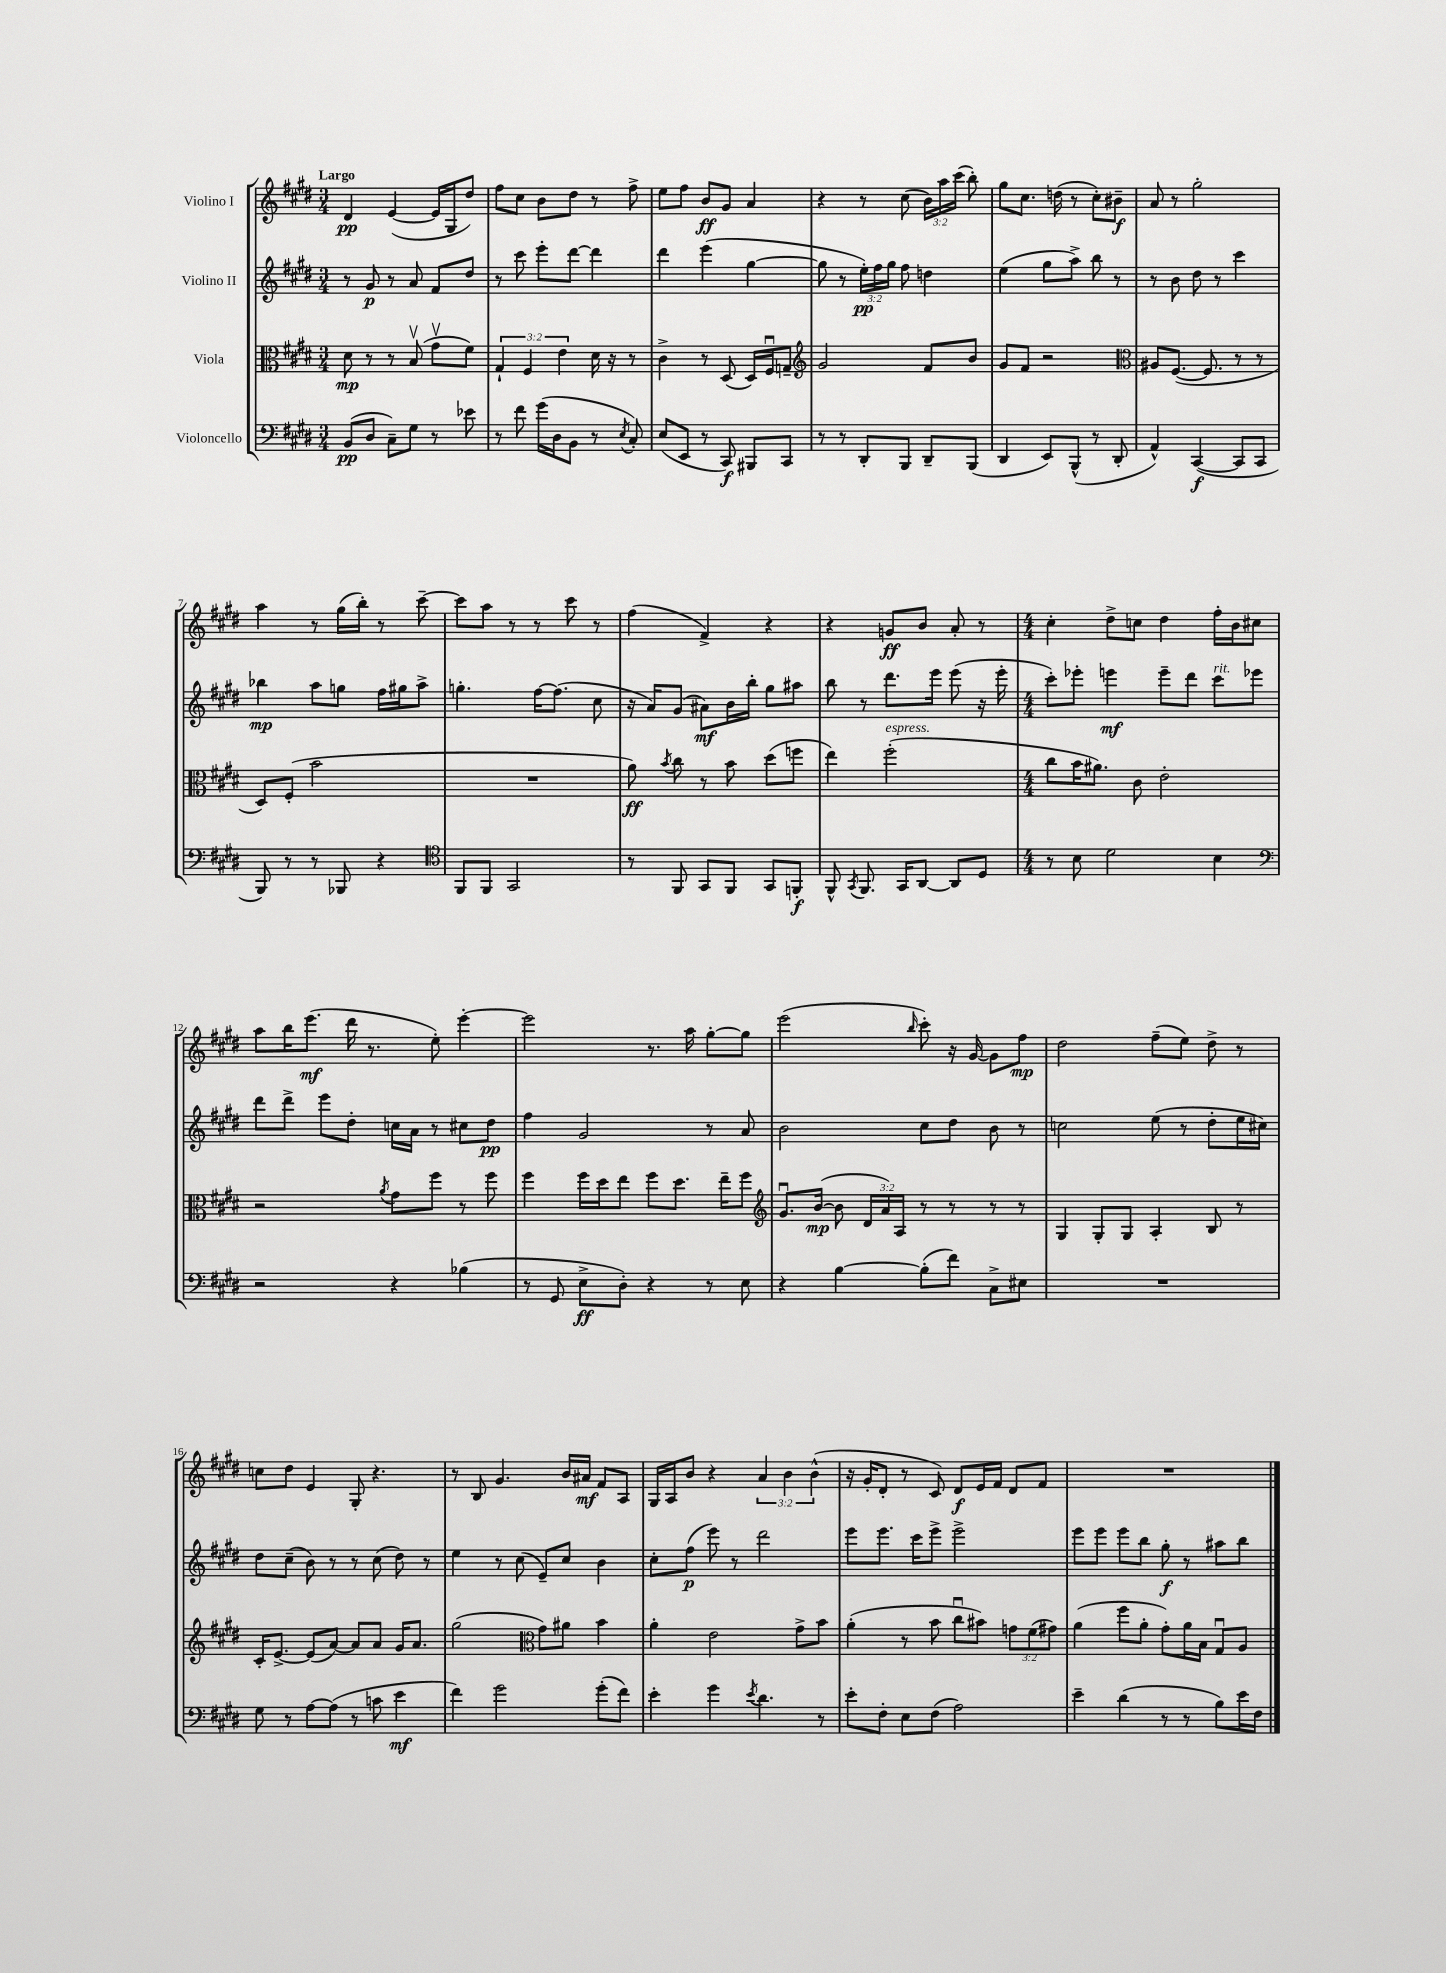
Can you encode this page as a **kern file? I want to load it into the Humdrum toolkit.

**kern	**dynam	**kern	**dynam	**kern	**dynam	**kern	**dynam
*part4	*part4	*part3	*part3	*part2	*part2	*part1	*part1
*staff4	*staff4	*staff3	*staff3	*staff2	*staff2	*staff1	*staff1
*I"Violoncello	*	*I"Viola	*	*I"Violino II	*	*I"Violino I	*
*clefF4	*	*clefC3	*	*clefG2	*	*clefG2	*
*k[f#c#g#d#]	*	*k[f#c#g#d#]	*	*k[f#c#g#d#]	*	*k[f#c#g#d#]	*
*M3/4	*	*M3/4	*	*M3/4	*	*M3/4	*
=1	=1	=1	=1	=1	=1	=1	=1
!	!	!	!	!	!	!LO:TX:a:B:t=Largo	!
(8BB/L	pp	8d#\	mp	8r	.	4d#/	pp
8D#/J	.	8r	.	8g#/	p	.	.
8C#~\L)	.	8r	.	8r	.	([4e/	.
8G#\J	.	(8Bv/	.	8a/	.	.	.
8r	.	8g#v\L	.	8f#/L	.	16e/LL]	.
.	.	.	.	.	.	16G#/J	.
8e-X\	.	8f#\J)	.	8dd#/J	.	8dd#/J)	.
=2	=2	=2	=2	=2	=2	=2	=2
8r	.	6G#`/	.	8r	.	8ff#\L	.
8f#\	.	.	.	8ccc#\	.	8cc#\J	.
.	.	6F#/	.	.	.	.	.
(16g#\LL	.	.	.	8eee'\L	.	8b\L	.
16D#\J	.	.	.	.	.	.	.
.	.	6e\	.	.	.	.	.
8BB\J	.	.	.	[8ddd#\J	.	8dd#\J	.
8r	.	16d#\	.	4ddd#\]	.	8r	.
.	.	16r	.	.	.	.	.
8qE/	.	.	.	.	.	.	.
8C#'/)	.	8r	.	.	.	8ff#^\	.
=3	=3	=3	=3	=3	=3	=3	=3
(8E/L	.	4c#^\	.	4ddd#\	.	8ee\L	.
8EE/J	.	.	.	.	.	8ff#\J	.
8r	.	8r	.	(4eee\	.	8b/L	ff
8CC#/)	f	(8D#/	.	.	.	8g#/J	.
8BBB#X/L	.	16D#/LL)	.	[4gg#\	.	4a/	.
.	.	16F#u/J	.	.	.	.	.
8CC#/J	.	8Gn~/J	.	.	.	.	.
=4	=4	=4	=4	=4	=4	=4	=4
*	*	*clefG2	*	*	*	*	*
8r	.	2g#/	.	8gg#\]	.	4r	.
8r	.	.	.	8r	.	.	.
8DD#'/L	.	.	.	24ee'\LL)	pp	8r	.
.	.	.	.	24ff#\	.	.	.
.	.	.	.	24gg#\JJ	.	.	.
8BBB/J	.	.	.	8ff#\	.	(8cc#\	.
8DD#~/L	.	8f#/L	.	4ddn\	.	24b\LL)	.
.	.	.	.	.	.	24aa\	.
.	.	.	.	.	.	(24ccc#\JJ	.
(8BBB/J	.	8b/J	.	.	.	8bb'\)	.
=5	=5	=5	=5	=5	=5	=5	=5
4DD#/	.	8g#/L	.	(4ee\	.	8gg#\L	.
.	.	8f#/J	.	.	.	8.cc#\J	.
8EE/L)	.	2r	.	8gg#\L	.	.	.
.	.	.	.	.	.	(16ddn\	.
(8BBB^^/J	.	.	.	8aa^\J)	.	8r	.
8r	.	.	.	8bb\	.	8cc#'\L)	.
8DD#'/	.	.	.	8r	.	8b#X~\J	f
=6	=6	=6	=6	=6	=6	=6	=6
*	*	*clefC3	*	*	*	*	*
4AA^^/)	.	8A#X/L	.	8r	.	8a/	.
.	.	([8.F#/J	.	8b\	.	8r	.
([4CC#/	f	.	.	8dd#\	.	2gg#'\	.
.	.	8.F#/]	.	.	.	.	.
.	.	.	.	8r	.	.	.
8CC#/L]	.	8r	.	4ccc#\	.	.	.
8CC#/J	.	8r	.	.	.	.	.
!!LO:LB:g=z
=7	=7	=7	=7	=7	=7	=7	=7
8BBB/)	.	8D#/L)	.	4bb-X\	mp	4aa\	.
8r	.	(8F#'/J	.	.	.	.	.
8r	.	2b\	.	8aa\L	.	8r	.
8BBB-X/	.	.	.	8ggn\J	.	(16gg#\LL	.
.	.	.	.	.	.	16bb'\JJ)	.
4r	.	.	.	16ff#\LL	.	8r	.
.	.	.	.	16gg#X\J	.	.	.
.	.	.	.	8aa^\J	.	[8ccc#~\	.
=8	=8	=8	=8	=8	=8	=8	=8
*clefC4	*	*	*	*	*	*	*
8FF#/L	.	2.r	.	4.ggn'\	.	8ccc#\L]	.
8FF#/J	.	.	.	.	.	8aa\J	.
2GG#/	.	.	.	.	.	8r	.
.	.	.	.	[16ff#\KL	.	8r	.
.	.	.	.	(8.ff#\J]	.	.	.
.	.	.	.	.	.	8ccc#\	.
.	.	.	.	8cc#\	.	8r	.
=9	=9	=9	=9	=9	=9	=9	=9
8r	.	8a\)	ff	16r	.	(4ff#\	.
.	.	.	.	16a/KL)	.	.	.
.	.	8qb/	.	.	.	.	.
8FF#/	.	8cc#\	.	(8g#/J	.	.	.
8GG#/L	.	8r	.	8a#X\L)	mf	4f#^/)	.
8FF#/J	.	8b\	.	16b\L	.	.	.
.	.	.	.	16bb'\JJ	.	.	.
8GG#/L	.	(8dd#\L	.	8gg#\L	.	4r	.
8FFn'/J	f	8ffn\J	.	8aa#X\J	.	.	.
=10	=10	=10	=10	=10	=10	=10	=10
8FF#^^/	.	4ee\)	.	8bb\	.	4r	.
8qGG#/	.	.	.	.	.	.	.
8.FF#/	.	.	.	8r	.	.	.
!	!	!LO:TX:a:i:t=espress.	!	!	!	!	!
.	.	(2ff#'\	.	8.ddd#\L	.	8gn/L	ff
16GG#/KL	.	.	.	.	.	.	.
[8AA/J	.	.	.	.	.	8b/J	.
.	.	.	.	16eee\Jk	.	.	.
8AA/L]	.	.	.	(8eee\	.	8a'/	.
8D#/J	.	.	.	16r	.	8r	.
.	.	.	.	16eee'\	.	.	.
=11	=11	=11	=11	=11	=11	=11	=11
*M4/4	*	*M4/4	*	*M4/4	*	*M4/4	*
8r	.	8cc#\L	.	8ccc#'\L)	.	4cc#'\	.
8B\	.	16b\K	.	8eee-X'\J	.	.	.
.	.	8.a#X\J)	.	.	.	.	.
2d#\	.	.	.	4eeen\	mf	8dd#^\L	.
.	.	8c#\	.	.	.	8ccn\J	.
.	.	2e'\	.	8eee~\L	.	4dd#\	.
.	.	.	.	8ddd#\J	.	.	.
!	!	!	!	!LO:TX:a:i:t=rit.	!	!	!
4B\	.	.	.	8ccc#\L	.	16ff#'\LL	.
.	.	.	.	.	.	16b\J	.
.	.	.	.	8eee-X\J	.	8cc#X\J	.
!!LO:LB:g=z
=12	=12	=12	=12	=12	=12	=12	=12
*clefF4	*	*	*	*	*	*	*
2r	.	2r	.	8ddd#\L	.	8aa\L	.
.	.	.	.	8ddd#^\J	.	16bb\K	.
.	.	.	.	.	.	(8.eee\J	mf
.	.	.	.	8eee\L	.	.	.
.	.	.	.	8dd#'\J	.	16ddd#\	.
.	.	.	.	.	.	8.r	.
.	.	8qa/	.	.	.	.	.
4r	.	8g#\L	.	16ccn\LL	.	.	.
.	.	.	.	16a\JJ	.	.	.
.	.	8ff#\J	.	8r	.	8ee'\)	.
(4B-X\	.	8r	.	8cc#X\L	.	[4eee'\	.
.	.	8ff#\	.	8dd#\J	pp	.	.
=13	=13	=13	=13	=13	=13	=13	=13
8r	.	4ff#\	.	4ff#\	.	2eee\]	.
8GG#/	.	.	.	.	.	.	.
8E^\L	ff	16ff#\LL	.	2g#/	.	.	.
.	.	16dd#\J	.	.	.	.	.
8D#'\J)	.	8ee\J	.	.	.	.	.
4r	.	8ff#\L	.	.	.	8.r	.
.	.	8.dd#\J	.	.	.	.	.
.	.	.	.	.	.	16aa\	.
8r	.	.	.	8r	.	[8gg#'\L	.
.	.	16ee~\KL	.	.	.	.	.
8E\	.	8ff#\J	.	8a/	.	8gg#\J]	.
=14	=14	=14	=14	=14	=14	=14	=14
*	*	*clefG2	*	*	*	*	*
4r	.	8.g#u/L	.	2b\	.	(2eee\	.
.	.	([16b/Jk	mp	.	.	.	.
[4B\	.	8b\]	.	.	.	.	.
.	.	24d#/LL	.	.	.	.	.
.	.	24a/)	.	.	.	.	.
.	.	24A/JJ	.	.	.	.	.
.	.	.	.	.	.	16qqbb/	.
(8B'\L]	.	8r	.	8cc#\L	.	8ccc#'\)	.
8f#\J)	.	8r	.	8dd#\J	.	16r	.
.	.	.	.	.	.	[16g#/	.
8C#^\L	.	8r	.	8b\	.	8g#\L]	.
8E#X\J	.	8r	.	8r	.	8ff#\J	mp
=15	=15	=15	=15	=15	=15	=15	=15
1r	.	4G#/	.	2ccn\	.	2dd#\	.
.	.	8G#'/L	.	.	.	.	.
.	.	8G#/J	.	.	.	.	.
.	.	4A'/	.	(8ee\	.	(8ff#~\L	.
.	.	.	.	8r	.	8ee\J)	.
.	.	8B/	.	8dd#'\L	.	8dd#^\	.
.	.	8r	.	16ee\L	.	8r	.
.	.	.	.	16cc#X\JJ)	.	.	.
!!LO:LB:g=z
=16	=16	=16	=16	=16	=16	=16	=16
8G#\	.	16c#'/KL	.	8dd#\L	.	8ccn\L	.
.	.	[8.e^/J	.	.	.	.	.
8r	.	.	.	(8cc#~\J	.	8dd#\J	.
[8A\L	.	(8e/L]	.	8b\)	.	4e/	.
(8A\J]	.	[8a/J)	.	8r	.	.	.
8r	.	8a/L]	.	8r	.	8G#'/	.
8cn\	.	8a/J	.	(8cc#\	.	4.r	.
4e\	mf	16g#/KL	.	8dd#\)	.	.	.
.	.	8.a/J	.	.	.	.	.
.	.	.	.	8r	.	.	.
=17	=17	=17	=17	=17	=17	=17	=17
4f#\)	.	(2gg#\	.	4ee\	.	8r	.
.	.	.	.	.	.	8B/	.
2g#\	.	.	.	8r	.	4.g#/	.
.	.	.	.	(8cc#\	.	.	.
*	*	*clefC3	*	*	*	*	*
.	.	8g#\L)	.	8e~/L)	.	.	.
.	.	8a#X\J	.	8cc#/J	.	16b/LL	.
.	.	.	.	.	.	16a#X/JJ	mf
(8g#'\L	.	4b\	.	4b\	.	8f#/L	.
8f#\J)	.	.	.	.	.	8A/J	.
=18	=18	=18	=18	=18	=18	=18	=18
4e'\	.	4a'\	.	8cc#'\L	.	16G#/LL	.
.	.	.	.	.	.	16A/J	.
.	.	.	.	(8ff#\J	p	8b/J	.
4g#\	.	2e\	.	8eee\)	.	4r	.
.	.	.	.	8r	.	.	.
8qe/	.	.	.	.	.	.	.
4.d#\	.	.	.	2ddd#\	.	6a/	.
.	.	.	.	.	.	6b\	.
.	.	8g#^\L	.	.	.	.	.
.	.	.	.	.	.	(6b^^\	.
8r	.	8b\J	.	.	.	.	.
=19	=19	=19	=19	=19	=19	=19	=19
8e'\L	.	(4a'\	.	8eee\L	.	16r	.
.	.	.	.	.	.	16g#'/KL	.
8F#'\J	.	.	.	8.eee\J	.	8d#'/J	.
8E\L	.	8r	.	.	.	8r	.
.	.	.	.	16ccc#\KL	.	.	.
(8F#\J	.	8b\	.	8eee^\J	.	8c#/)	.
2A\)	.	8cc#u\L	.	2eee^\	.	8d#/L	f
.	.	8b#X\J)	.	.	.	16e/L	.
.	.	.	.	.	.	16f#/JJ	.
.	.	12gn\L	.	.	.	8d#/L	.
.	.	(12f#\	.	.	.	.	.
.	.	.	.	.	.	8f#/J	.
.	.	12g#X\J)	.	.	.	.	.
=20	=20	=20	=20	=20	=20	=20	=20
4e~\	.	(4a\	.	8eee\L	.	1r	.
.	.	.	.	8eee\J	.	.	.
(4d#\	.	8ff#\L	.	8eee\L	.	.	.
.	.	8a'\J	.	8bb\J	.	.	.
8r	.	8g#'\L)	.	8gg#'\	f	.	.
8r	.	16a\L	.	8r	.	.	.
.	.	16B\JJ	.	.	.	.	.
8B\L)	.	8G#u/L	.	8aa#X\L	.	.	.
16e\L	.	8A/J	.	8bb\J	.	.	.
16F#\JJ	.	.	.	.	.	.	.
==	==	==	==	==	==	==	==
*-	*-	*-	*-	*-	*-	*-	*-
